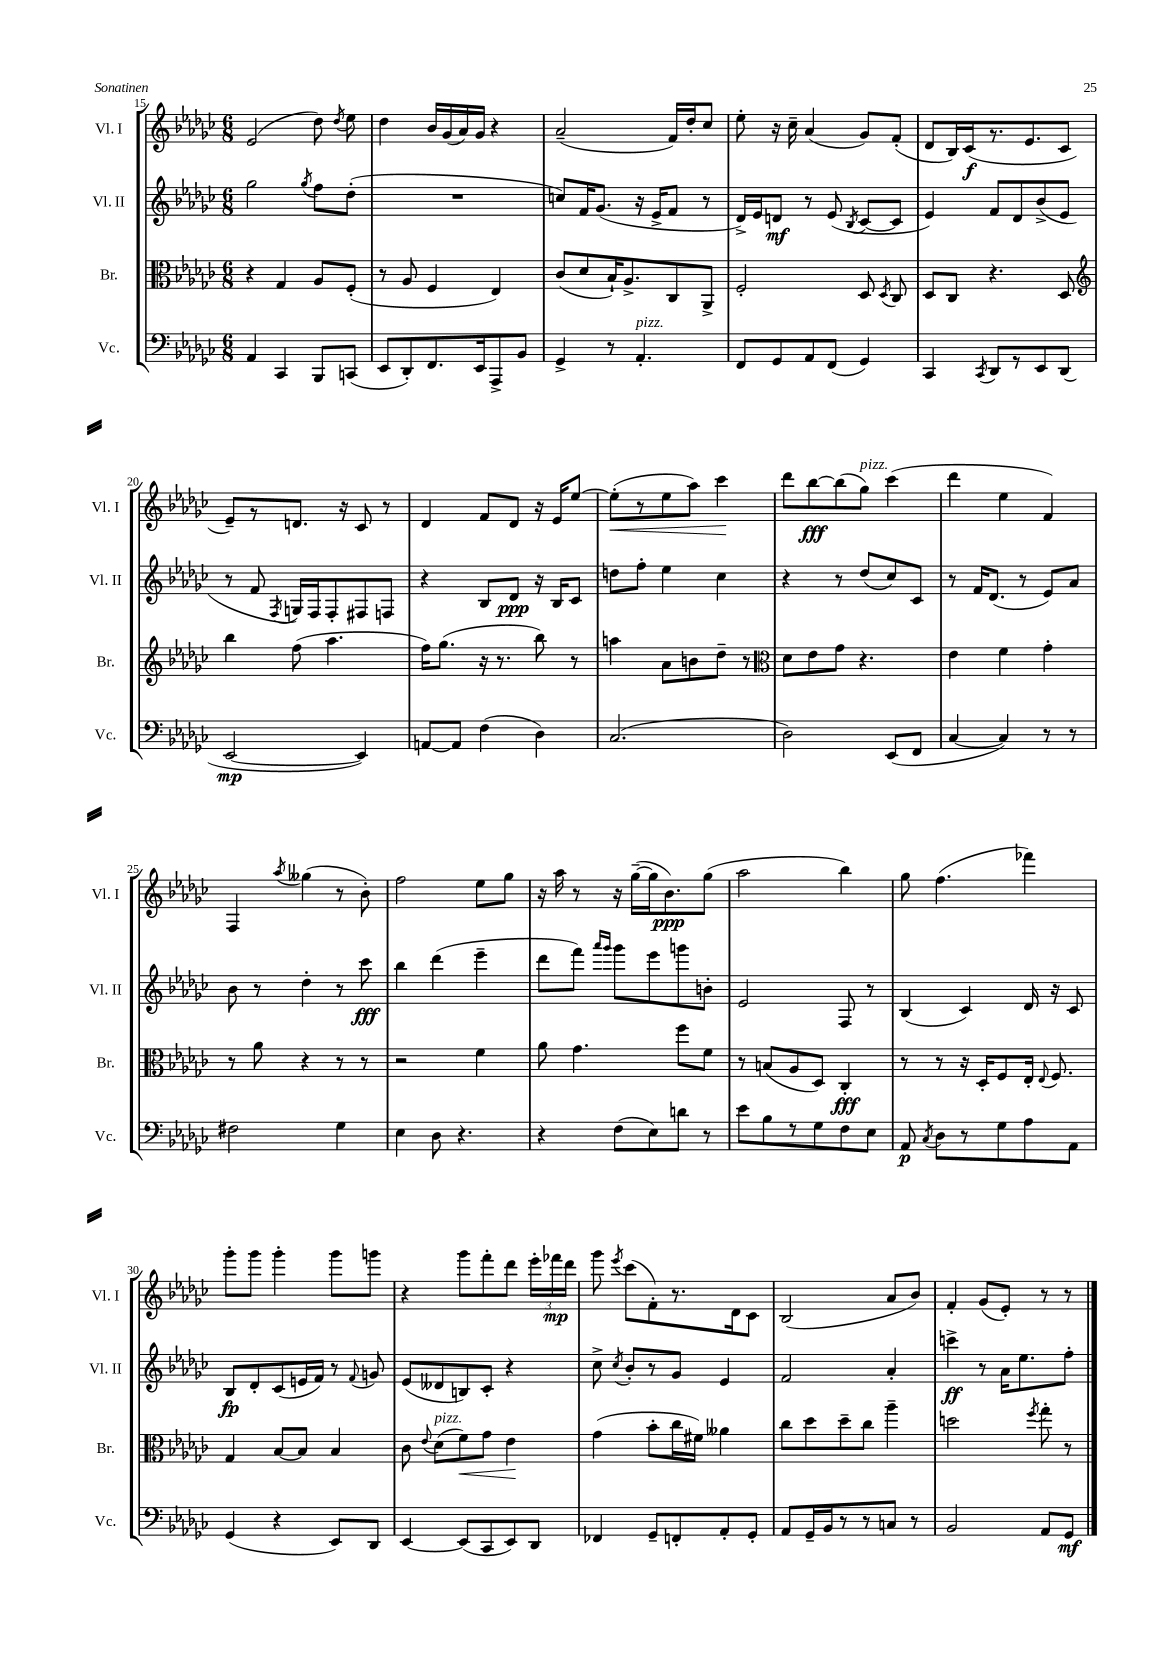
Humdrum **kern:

**kern	**kern	**kern	**kern
*staff4	*staff3	*staff2	*staff1
*clefF4	*clefC3	*clefG2	*clefG2
*k[b-e-a-d-g-c-]	*k[b-e-a-d-g-c-]	*k[b-e-a-d-g-c-]	*k[b-e-a-d-g-c-]
*M6/8	*M6/8	*M6/8	*M6/8
4AA-	4r	2gg-	(2e-
4CC-	4G-	.	.
.	.	8qgg-	.
8BBB-	8A-	8ff	8dd-)
.	.	.	8qdd-
(8CC	(8F'	(8dd-'	8ee-
=	=	=	=
8EE-	8r	2.r	4dd-
8DD-')	8A-	.	.
8.FF	4F	.	16b-
.	.	.	(16g-
.	.	.	16a-)
16EE-	.	.	16g-
8AAA-^	4E-)	.	4r
8BB-	.	.	.
=	=	=	=
4GG-^	(8c-	8cc)	(2a-~
.	8d-	16f	.
.	.	(8.g-	.
8r	16B-`)	.	.
.	8.A-^	.	.
4.AA-'	.	16r	.
.	.	16e-^	.
.	8C-	8f	16f)
.	.	.	16dd-'
.	8AA-^	8r	8cc-
=	=	=	=
8FF	2F'	16d-^)	8ee-'
.	.	16e-	.
8GG-	.	8d	16r
.	.	.	16cc-~
8AA-	.	8r	(4a-
(8FF	.	(8e-	.
.	.	8qB-	.
4GG-)	8D-	[8c-	8g-)
.	8qD-	.	.
.	8C-	8c-]	(8f'
=	=	=	=
4CC-	8D-	4e-)	8d-
.	8C-	.	16B-)
.	.	.	(16c-
8qCC-	.	.	.
8DD-	4.r	8f	8.r
8r	.	8d-	.
.	.	.	8.e-
8EE-	.	(8b-^	.
(8DD-	8D-	8e-	8c-
=	=	=	=
*	*clefG2	*	*
[2EE-	4bb-	8r	8e-~)
.	.	8f	8r
.	.	8qF	.
.	(8ff	16G)	8.d
.	.	16F	.
.	4.aa-	8F'	.
.	.	.	16r
4EE-])	.	8F#	8c-
.	.	8F	8r
=	=	=	=
[8AA	16ff)	4r	4d-
.	(8.gg-	.	.
8AA]	.	.	.
(4F	16r	8B-	8f
.	8.r	.	.
.	.	8d-	8d-
4D-)	8bb-)	16r	16r
.	.	16B-	16e-
.	8r	8c-	[8ee-
=	=	=	=
(2.C-	4aa	8dd	(8ee-']
.	.	8ff'	8r
.	8a-	4ee-	8ee-
.	8b	.	8aa-)
.	8dd-~	4cc-	4ccc-
.	8r	.	.
=	=	=	=
*	*clefC3	*	*
2D-)	8d-	4r	8ddd-
.	8e-	.	[8bb-
.	8g-	8r	(8bb-]
.	4.r	(8dd-	8gg-)
(8EE-	.	8cc-)	(4ccc-
8FF	.	8c-	.
=	=	=	=
[4C-	4e-	8r	4ddd-
.	.	16f	.
.	.	(8.d-	.
4C-])	4f	.	4ee-
.	.	8r	.
8r	4g-'	8e-)	4f)
8r	.	8a-	.
=	=	=	=
2F#	8r	8b-	4F
.	8a-	8r	.
.	.	.	8qaa-
.	4r	4dd-'	(4gg--
4G-	8r	8r	8r
.	8r	8ccc-	8b-')
=	=	=	=
4E-	2r	4bb-	2ff
8D-	.	(4ddd-	.
4.r	.	.	.
.	4f	4eee-~	8ee-
.	.	.	8gg-
=	=	=	=
4r	8a-	8ddd-	16r
.	.	.	16aa-
.	4.g-	8fff)	8r
.	.	16qqaaa-	.
.	.	16qqggg-	.
(8F	.	8ggg-	16r
.	.	.	([16gg-~
8E-)	.	8eee-	16gg-]
.	.	.	8.b-)
8d	8ff	8ggg	.
8r	8f	8b'	(8gg-
=	=	=	=
8e-	8r	2e-	2aa-
8B-	(8B	.	.
8r	8A-	.	.
8G-	8D-)	.	.
8F	4C-'	8F	4bb-)
8E-	.	8r	.
=	=	=	=
8AA-	8r	(4B-	8gg-
8qC-	.	.	.
8D-	8r	.	(4.ff
8r	16r	4c-)	.
.	16D-'	.	.
8G-	8F	.	.
8A-	16E-'	16d-	4fff-)
.	8qqE-	.	.
.	8.F	16r	.
8AA-	.	8c-	.
=	=	=	=
(4GG-	4G-	8B-	8ggg-'
.	.	8d-'	8ggg-
4r	[8B-	(8c-	4ggg-'
.	8B-]	16e	.
.	.	16f)	.
8EE-)	4B-	8r	8ggg-
.	.	8qqf	.
8DD-	.	8g	8ggg
=	=	=	=
[4EE-	8c-	(8e-	4r
.	8qqe-	.	.
.	(8d-	8d--	.
(8EE-]	8f)	8B)	8ggg-
8CC-	8g-	8c-'	8fff'
8EE-)	4e-	4r	8ddd-
8DD-	.	.	24eee-'
.	.	.	24fff-
.	.	.	24ddd-
=	=	=	=
4FF-	(4g-	8cc-^	8ggg-
.	.	8qcc-	8qeee-
.	.	8b-'	(8ccc-
8GG-~	8b-'	8r	8f')
8FF'	16cc-	8g-	8.r
.	16f#)	.	.
8AA-'	4a--	4e-	.
.	.	.	16d-
8GG-'	.	.	8c-
=	=	=	=
8AA-	8cc-	2f	(2B-
16GG-~	8dd-	.	.
16BB-	.	.	.
8r	8dd-~	.	.
8r	8cc-	.	.
8C	4aa-~	4a-'	8a-
8r	.	.	8b-)
=	=	=	=
2BB-	2dd	4ccc^	4f'
.	.	8r	(8g-
.	.	16a-	8e-')
.	.	8.ee-	.
.	8qff	.	.
8AA-	8gg-'	.	8r
8GG-	8r	8ff'	8r
==	==	==	==
*-	*-	*-	*-
